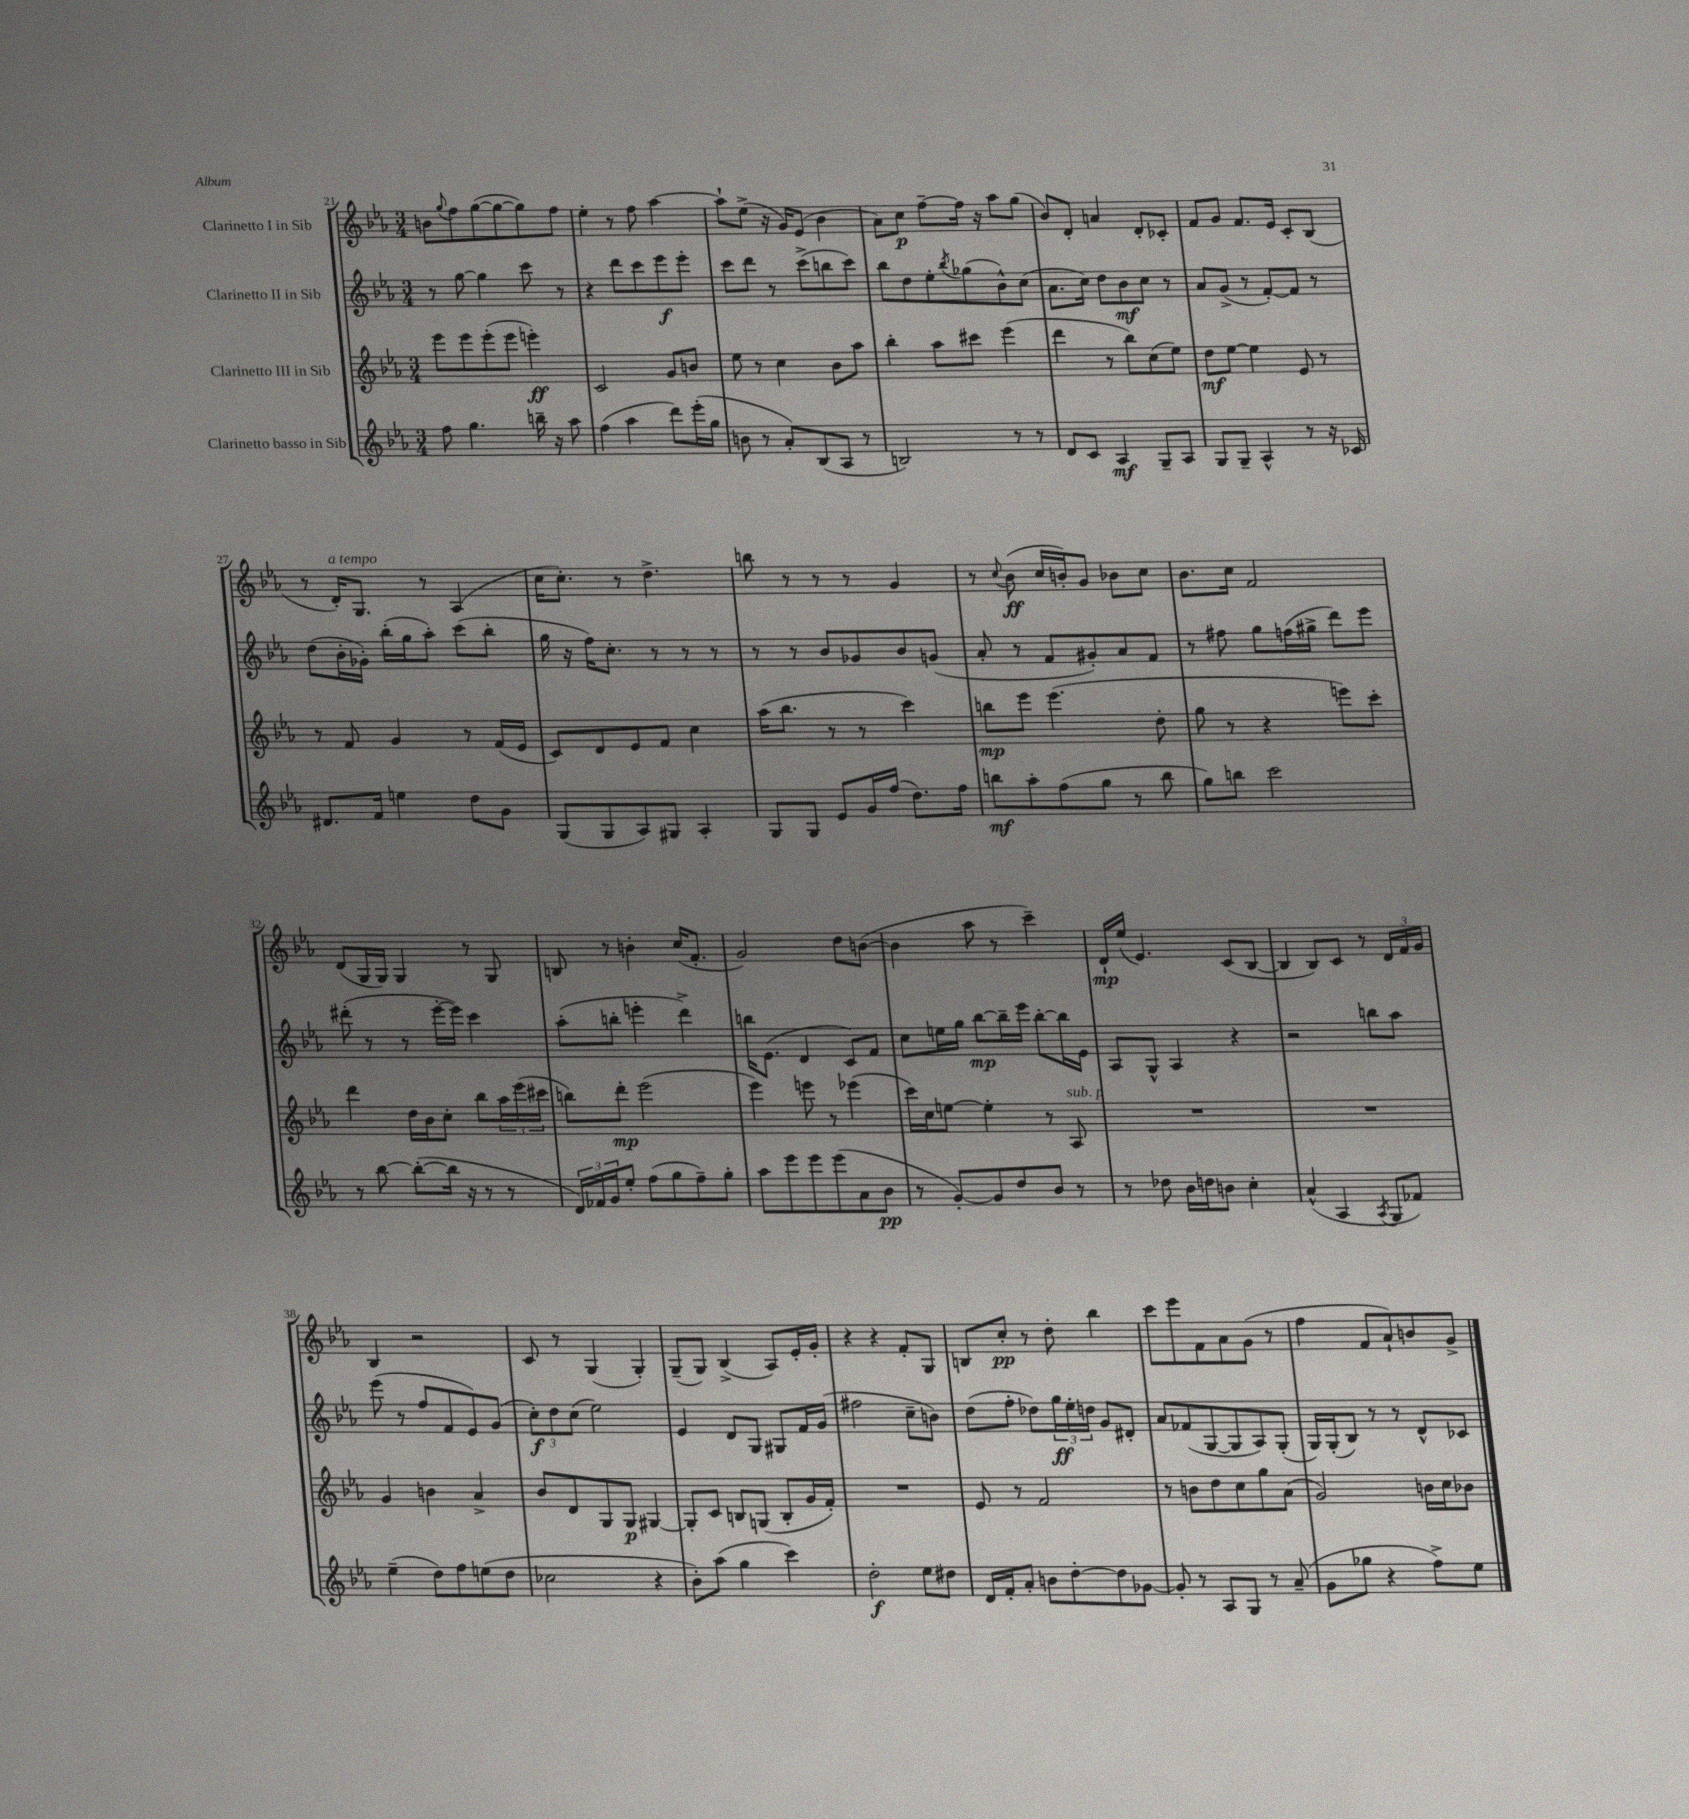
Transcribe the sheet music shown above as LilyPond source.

<<
\new StaffGroup <<
\new Staff = "s0" \with { instrumentName = "Clarinetto I in Sib" } {
    \clef treble \key ees \major \numericTimeSignature \time 3/4
    b'8 \appoggiatura { g''8 } f''8 g''8~( g''8~ g''8) f''8 |
    ees''4-. r8 f''8 aes''4~ |
    aes''8-! ees''8->( r16 g'16) ees'8( bes'4 |
    aes'8) c''8\p f''8~-- f''16 r16 aes''8 g''8( |
    bes'8) d'8-. a'4 d'8-. ces'8-. |
    f'8 g'8 f'8. ees'16 c'8-. bes8( |
    r8 d'16-.^\markup { \italic "a tempo" }) g8. r8 aes4( |
    c''16 c''8.-.) r8 d''4.-> |
    b''8 r8 r8 r8 g'4 |
    r8 \appoggiatura { c''8 } bes'8\ff( c''16 b'16-.) g'8 bes'8 c''8 |
    bes'8. c''16 f'2 |
    d'8( g16 g16) g4 r8 g8 |
    b8 r8 b'4-. c''16( f'8.-. |
    g'2) d''8 b'8~( |
    b'4 aes''8 r8 c'''4--) |
    d'16-!\mp ees''16( ees'4.) c'8( bes8~ |
    bes4 bes8) c'8 r8 \tuplet 3/2 { d'16 f'16 g'16 } |
    bes4 r2 |
    c'8 r8 g4( g4-.) |
    g8--( g8) bes4->( aes8) ees'16-. g'16-. |
    r4 r4 f'8-. g8 |
    b8 c''8-.\pp r8 d''8-. bes''4 |
    c'''8 ees'''8 f'8 aes'8 g'8( r8 |
    f''4 f'8 aes'8-!) b'8 g'8-> \bar "|." |
}
\new Staff = "s1" \with { instrumentName = "Clarinetto II in Sib" } {
    \clef treble \key ees \major \numericTimeSignature \time 3/4
    r8 g''8~ g''4 c'''8 r8 |
    r4 d'''8 c'''8 ees'''8\f ees'''8-. |
    c'''8 d'''8 r8 c'''8->( b''8 c'''8) |
    bes''8 d''8 ees''8-. \acciaccatura { bes''8 } ges''8( bes'8-^) c''8( |
    aes'8. c''16) d''8 bes'8\mf c''8 r8 |
    aes'8 g'8->( r8 f'8~-.) f'8 r8 |
    d''8( bes'16-. ges'16-.) bes''16-.( g''16 aes''8-.) c'''8( bes''8-. |
    g''16 r16 f''16) c''8.-. r8 r8 r8 |
    r8 r8 bes'8 ges'8 bes'8 g'8( |
    aes'8-. r8 f'8 gis'8-.) aes'8 f'8 |
    r8 fis''8 g''8 f''16( gis''16-> d'''8) ees'''8 |
    dis'''8-.( r8 r8 ees'''16~-. ees'''16) c'''4 |
    aes''8-.( b''8-. e'''4-. d'''4->) |
    b''16 ees'8.( d'4 c'8) f'8 |
    c''8 e''16 g''16 bes''8~\mp bes''16-- ees'''16 bes''8~-. bes''16 ees'16 |
    aes8 g8-^ aes4 r4 |
    r2 b''8 aes''8 |
    ees'''8( r8 f''8 f'8 ees'8) g'8( |
    \tuplet 3/2 { c''8-.\f) d''8 c''8( } ees''2) |
    ees'4 d'8 g8 gis8 f'16 g'16( |
    fis''2 c''8-- b'8) |
    d''8( f''8-. des''8) \tuplet 3/2 { g''16\ff ees''16-. d''16 } g'8 dis'8-. |
    aes'8 fes'8( g8~ g8 aes8) g8-.( |
    g16) g16-.( bes8) r8 r8 d'8-^ ces'8 \bar "|." |
}
\new Staff = "s2" \with { instrumentName = "Clarinetto III in Sib" } {
    \clef treble \key ees \major \numericTimeSignature \time 3/4
    ees'''8 ees'''8 ees'''8-.( ees'''8 e'''4-.\ff) |
    c'2 g'8 b'8 |
    ees''8 r8 c''4 bes'8 aes''8 |
    bes''4-. aes''8 cis'''8 ees'''4( |
    d'''4 r8 bes''8) c''8( ees''8) |
    d''8\mf ees''8~ ees''4 ees'8 r8 |
    r8 f'8 g'4 r8 f'16( ees'16 |
    c'8) d'8 ees'8 f'8 c''4 |
    aes''16( bes''8. r8 r8 c'''4) |
    b''8\mp ees'''8 ees'''4.( d''8-. |
    g''8 r8 r4 e'''8) c'''8-. |
    d'''4 d''16 bes'16 c''8-. bes''8 \tuplet 3/2 { aes''16 ees'''16( cis'''16 } |
    b''8) d'''8-.\mp ees'''2( |
    ees'''4) e'''8 r8 ees'''4( |
    c'''16) c''16 e''8~ e''4-. r8 aes8^\markup { \italic "sub. p" } |
    R2. |
    R2. |
    g'4 b'4 aes'4-> |
    bes'8 d'8 g8 g8\p gis4~ |
    gis8-. c'8 b8 g8( b8-. g'16 f'16-.) |
    R2. |
    ees'8 r8 f'2 |
    r8 b'8 d''8 c''8 g''8 aes'8( |
    g'2) b'16 c''16 bes'8 \bar "|." |
}
\new Staff = "s3" \with { instrumentName = "Clarinetto basso in Sib" } {
    \clef treble \key ees \major \numericTimeSignature \time 3/4
    f''8 g''4. b''16-- r16 aes''8 |
    f''4( aes''4 d'''8) ees'''16-.( g''16 |
    b'8 r8 aes'8-.) bes8( aes8 r8 |
    b2) r8 r8 |
    d'8 c'8 aes4\mf g8-- aes8 |
    g8 g8-- aes4-^ r8 r16 ces'16 |
    dis'8. f'16 e''4 d''8 g'8 |
    g8( g8 aes8) gis8 aes4-. |
    g8 g8 ees'8 g'16 f''16( d''8.) f''16 |
    b''8\mf aes''8-. f''8( g''8 r8 b''8 |
    g''8) b''8 c'''2 |
    r8 bes''8~ bes''8~-.( bes''16 r16 r8 r8 |
    \tuplet 3/2 { d'16) fes'16 g'16 } ees''8-. f''8( g''8 f''8--) g''8-. |
    aes''8 ees'''8 ees'''8 ees'''8( aes'8 bes'8\pp |
    r8 g'8~-.) g'8 d''8 bes'8 r8 |
    r8 des''8 bes'16 d''16 b'8 c''4-. |
    aes'4-^( aes4 \acciaccatura { aes8 } g8 fes'8) |
    ees''4--( d''8) f''8 e''8( d''8 |
    ces''2 r4 |
    bes'8-.) aes''8( g''4 c'''4) |
    d''2-.\f ees''8 dis''8 |
    d'16 f'16-. aes'8-. b'8 d''8~-. d''8 ges'8~ |
    ges'8-. r8 aes8 g8 r8 aes'8--( |
    g'8 ges''8 r4 f''8->) ees''8 \bar "|." |
}
>>
>>
\layout { \context { \Score currentBarNumber = #21 } }
